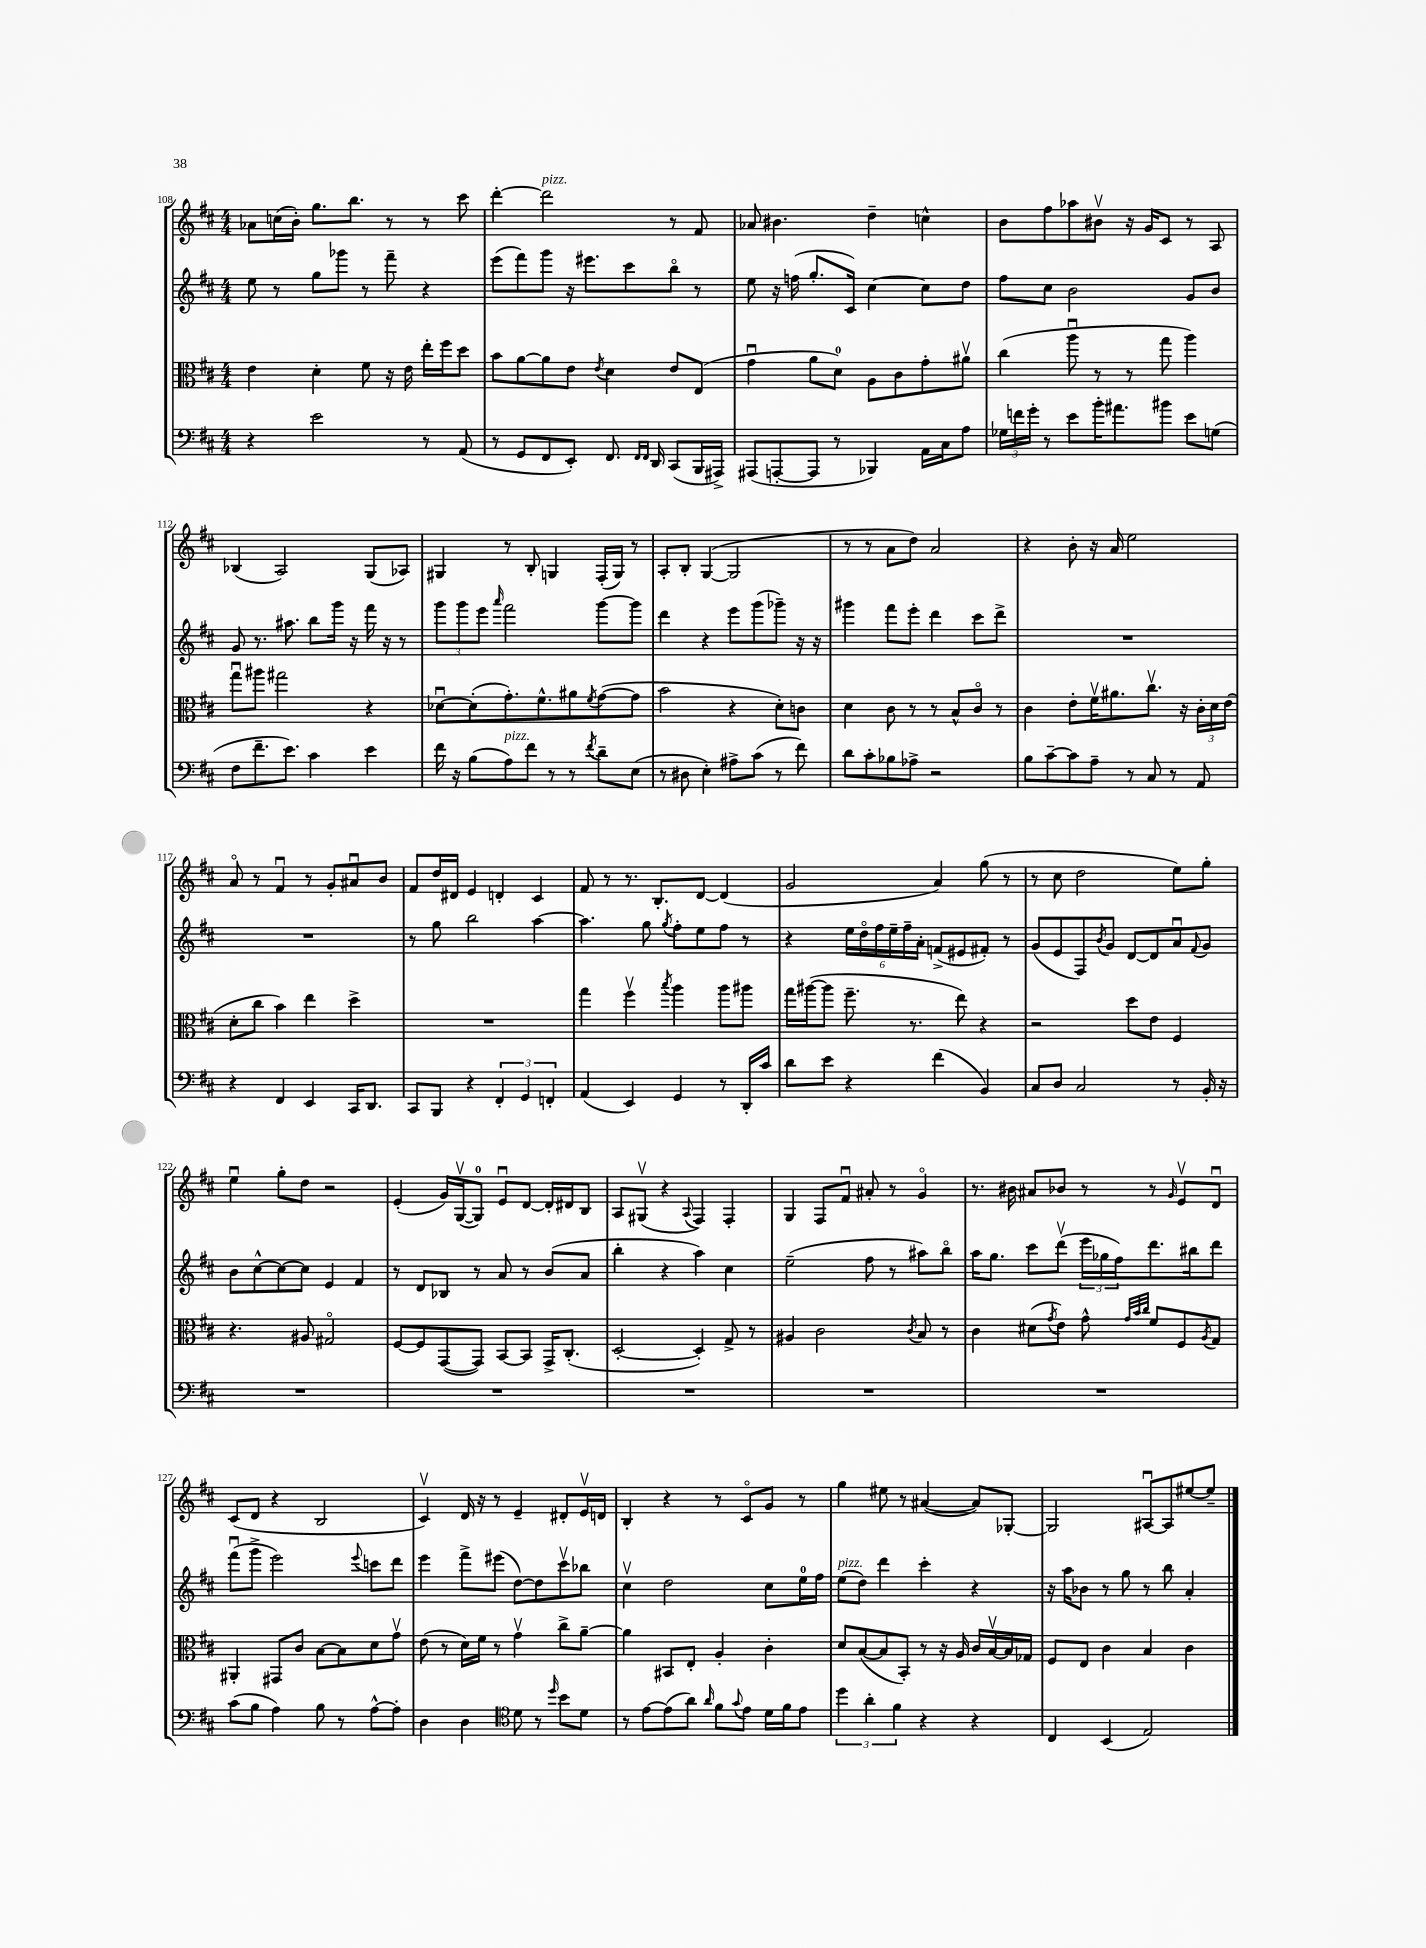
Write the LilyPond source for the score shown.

<<
\new StaffGroup <<
\new Staff = "s0" {
    \clef treble \key d \major \numericTimeSignature \time 4/4
    aes'8 c''16( b'16-.) g''8. b''8. r8 r8 cis'''8 |
    d'''4~-. d'''2^\markup { \italic "pizz." } r8 fis'8 |
    aes'8 bis'4. d''4-- c''4-^ |
    b'8 fis''8 aes''8 bis'8\upbow r16 g'16 cis'8 r8 a8 |
    bes4( a2) g8( aes8) |
    gis4 r8 b8-. g4 fis16-.( g16) r8 |
    a8-. b8-. g4~( g2 |
    r8 r8 a'8 d''8) a'2 |
    r4 b'8-. r16 a'16 e''2 |
    a'8\flageolet r8 fis'4\downbow r8 g'8-. ais'8\downbow b'8 |
    fis'8 d''16 dis'16 e'4 d'4-. cis'4 |
    fis'8 r8 r8. b8.-. d'8~ d'4( |
    g'2 a'4) g''8( r8 |
    r8 cis''8 d''2 e''8) g''8-. |
    e''4\downbow g''8-. d''8 r2 |
    e'4-.( g'16) g16~\upbow( g8-0) e'8\downbow d'8~ d'16-. dis'16 b8 |
    a8 gis8\upbow( r4 \appoggiatura { a8 } fis4) fis4-. |
    g4 fis8 fis'8\downbow ais'8-. r8 g'4\flageolet |
    r8. bis'16 ais'8 bes'8 r8 r8 \grace { g'16 } e'8\upbow d'8\downbow |
    cis'8( d'8 r4 b2 |
    cis'4\upbow) d'16 r16 r8 e'4-- dis'8-. e'16\upbow d'16 |
    b4-. r4 r8 cis'8\flageolet g'8 r8 |
    g''4 eis''8 r8 ais'4~( ais'8) ges8~-. |
    ges2 ais8~\downbow ais8 eis''8~ eis''8-- \bar "|." |
}
\new Staff = "s1" {
    \clef treble \key d \major \numericTimeSignature \time 4/4
    e''8 r8 g''8 ges'''8 r8 fis'''8-- r4 |
    e'''8( fis'''8) g'''8 r16 eis'''8. cis'''8 b''8\flageolet r8 |
    e''8 r16 f''16( g''8.-. cis'16) cis''4~ cis''8 d''8 |
    fis''8 cis''8 b'2 g'8 b'8 |
    g'8 r8. ais''8. b''8 g'''16 r16 fis'''16 r16 r8 |
    \tuplet 3/2 { g'''8 g'''8 e'''8 } \grace { a'''16 } fis'''2 g'''8~ g'''8 |
    d'''4 r4 e'''8 g'''8( ges'''8--) r16 r16 |
    gis'''4 fis'''8 e'''8-. d'''4 cis'''8 d'''8-> |
    R1 |
    R1 |
    r8 g''8 b''2 a''4~ |
    a''4. g''8 \acciaccatura { g''8 } fis''8-. e''8 fis''8 r8 |
    r4 \tuplet 6/4 { e''16 d''16\flageolet fis''16 e''16-- fis''16-- a'16-. } f'8->( eis'8 fis'8-.) r8 |
    g'8( e'8 fis8) \acciaccatura { b'8 } g'8 d'8~ d'8 a'8\downbow \appoggiatura { fis'8 } g'8 |
    b'8 cis''8~-^ cis''8~ cis''8 e'4 fis'4 |
    r8 d'8 bes8 r8 a'8 r8 b'8( a'8 |
    b''4-. r4 a''4) cis''4 |
    e''2--( fis''8 r8 ais''8) b''8\flageolet |
    a''16 g''8. cis'''8 d'''8\upbow( \tuplet 3/2 { e'''16 ges''16 fis''16) } d'''8. bis''16 d'''8 |
    fis'''8\downbow( g'''8-> e'''2) \appoggiatura { e'''8 } c'''8 d'''8 |
    e'''4 fis'''8-> eis'''8( d''8~) d''8 cis'''8\upbow bes''8 |
    cis''4\upbow d''2 cis''8 e''16-0 fis''16 |
    e''8^\markup { \italic "pizz." }( d''8) d'''4 cis'''4-. r4 |
    r16 a''16 bes'8 r8 g''8 r8 b''8 a'4-. \bar "|." |
}
\new Staff = "s2" {
    \clef alto \key d \major \numericTimeSignature \time 4/4
    e'4 d'4-. fis'8 r16 e'16 e''16-. fis''16 d''8 |
    b'8 a'8~ a'8 e'8 \acciaccatura { e'8 } d'4 e'8 e8( |
    g'4\downbow a'8 d'8-0) a8 cis'8 g'8-. ais'8\upbow |
    cis''4( a''8\downbow r8 r8 g''8 a''4) |
    g''8\downbow ais''8 gis''2 r4 |
    des'8~\downbow des'8-.( g'8.-.) fis'8.-^ ais'8 \acciaccatura { fis'8 } g'8~( g'8 |
    b'2 r4 d'8-.) c'8 |
    d'4 cis'8 r8 r8 b8-^ cis'8\flageolet r8 |
    cis'4 e'8-. fis'16\upbow ais'8. cis''8.\upbow r16 \tuplet 3/2 { cis'16-. d'16 e'16( } |
    d'8-. cis''8 b'4) e''4 d''4-> |
    R1 |
    g''4 fis''4\upbow \acciaccatura { b''8 } a''4 a''8 ais''8 |
    g''16 ais''16~( ais''8 fis''8.-- r8. e''8) r4 |
    r2 d''8 e'8 fis4 |
    r4. ais8 gis2\flageolet |
    fis8~ fis8 g,8~( g,8) b,8~ b,8 g,16-> cis8.-.( |
    d2~-. d4-.) g8-> r8 |
    ais4 cis'2 \acciaccatura { cis'8 } b8 r8 |
    cis'4 dis'8( \acciaccatura { g'8 } e'8) g'8-^ \grace { g'32 b'32 cis''32 } fis'8 fis8 \acciaccatura { a8 } g8 |
    ais,4-. gis,8 cis'8 b8~ b8 d'8 g'8\upbow |
    e'8( r8 d'16) fis'16 r8 g'4\upbow cis''8-> a'8~-- |
    a'4 bis,8 e8-. a4-. cis'4-. |
    d'8 b8~( b8 b,8-.) r8 r16 a16 cis'16 b16~\upbow b16 ges16 |
    fis8 e8 cis'4 b4 cis'4 \bar "|." |
}
\new Staff = "s3" {
    \clef bass \key d \major \numericTimeSignature \time 4/4
    r4 e'2 r8 a,8( |
    r8 g,8 fis,8 e,8-.) fis,8. \grace { fis,16 fis,16 } d,16 cis,8( b,,16 ais,,16->) |
    ais,,8( a,,8~-. a,,8 r8 bes,,4) a,16 cis16 a8 |
    \tuplet 3/2 { ges16 f'16 g'16-. } r8 e'8 b'16-. ais'8. bis'8 e'8 g8( |
    fis8 fis'8.-- e'8.) cis'4 e'4 |
    fis'16 r16 b8( a8^\markup { \italic "pizz." }) fis'8 r8 r8 \acciaccatura { fis'8 } d'8-- e8( |
    r8 dis8 e4-.) ais8-> cis'8( r8 fis'8) |
    d'8 cis'8-. bes8 aes8-> r2 |
    b8 cis'8~-- cis'8 a8-- r8 cis8 r8 a,8 |
    r4 fis,4 e,4 cis,16 d,8. |
    cis,8 b,,8 r4 \tuplet 3/2 { fis,4-. g,4 f,4-. } |
    a,4( e,4) g,4 r8 d,16-. cis'16 |
    d'8 e'8 r4 fis'4( b,4) |
    cis8 d8 cis2 r8 b,16-. r16 |
    R1 |
    R1 |
    R1 |
    R1 |
    R1 |
    cis'8( b8 a4) b8 r8 a8~-^ a8-. |
    d4 d4 \clef tenor d'8 r8 \grace { d''16 } b'8 d'8 |
    r8 e'8~ e'8( a'8) \grace { a'16 } fis'8 \appoggiatura { g'8 } e'8 d'16 fis'16 e'8 |
    \tuplet 3/2 { d''4 a'4-. fis'4 } r4 r4 |
    cis4 b,4( e2) \bar "|." |
}
>>
>>
\layout { \context { \Score currentBarNumber = #108 } }
